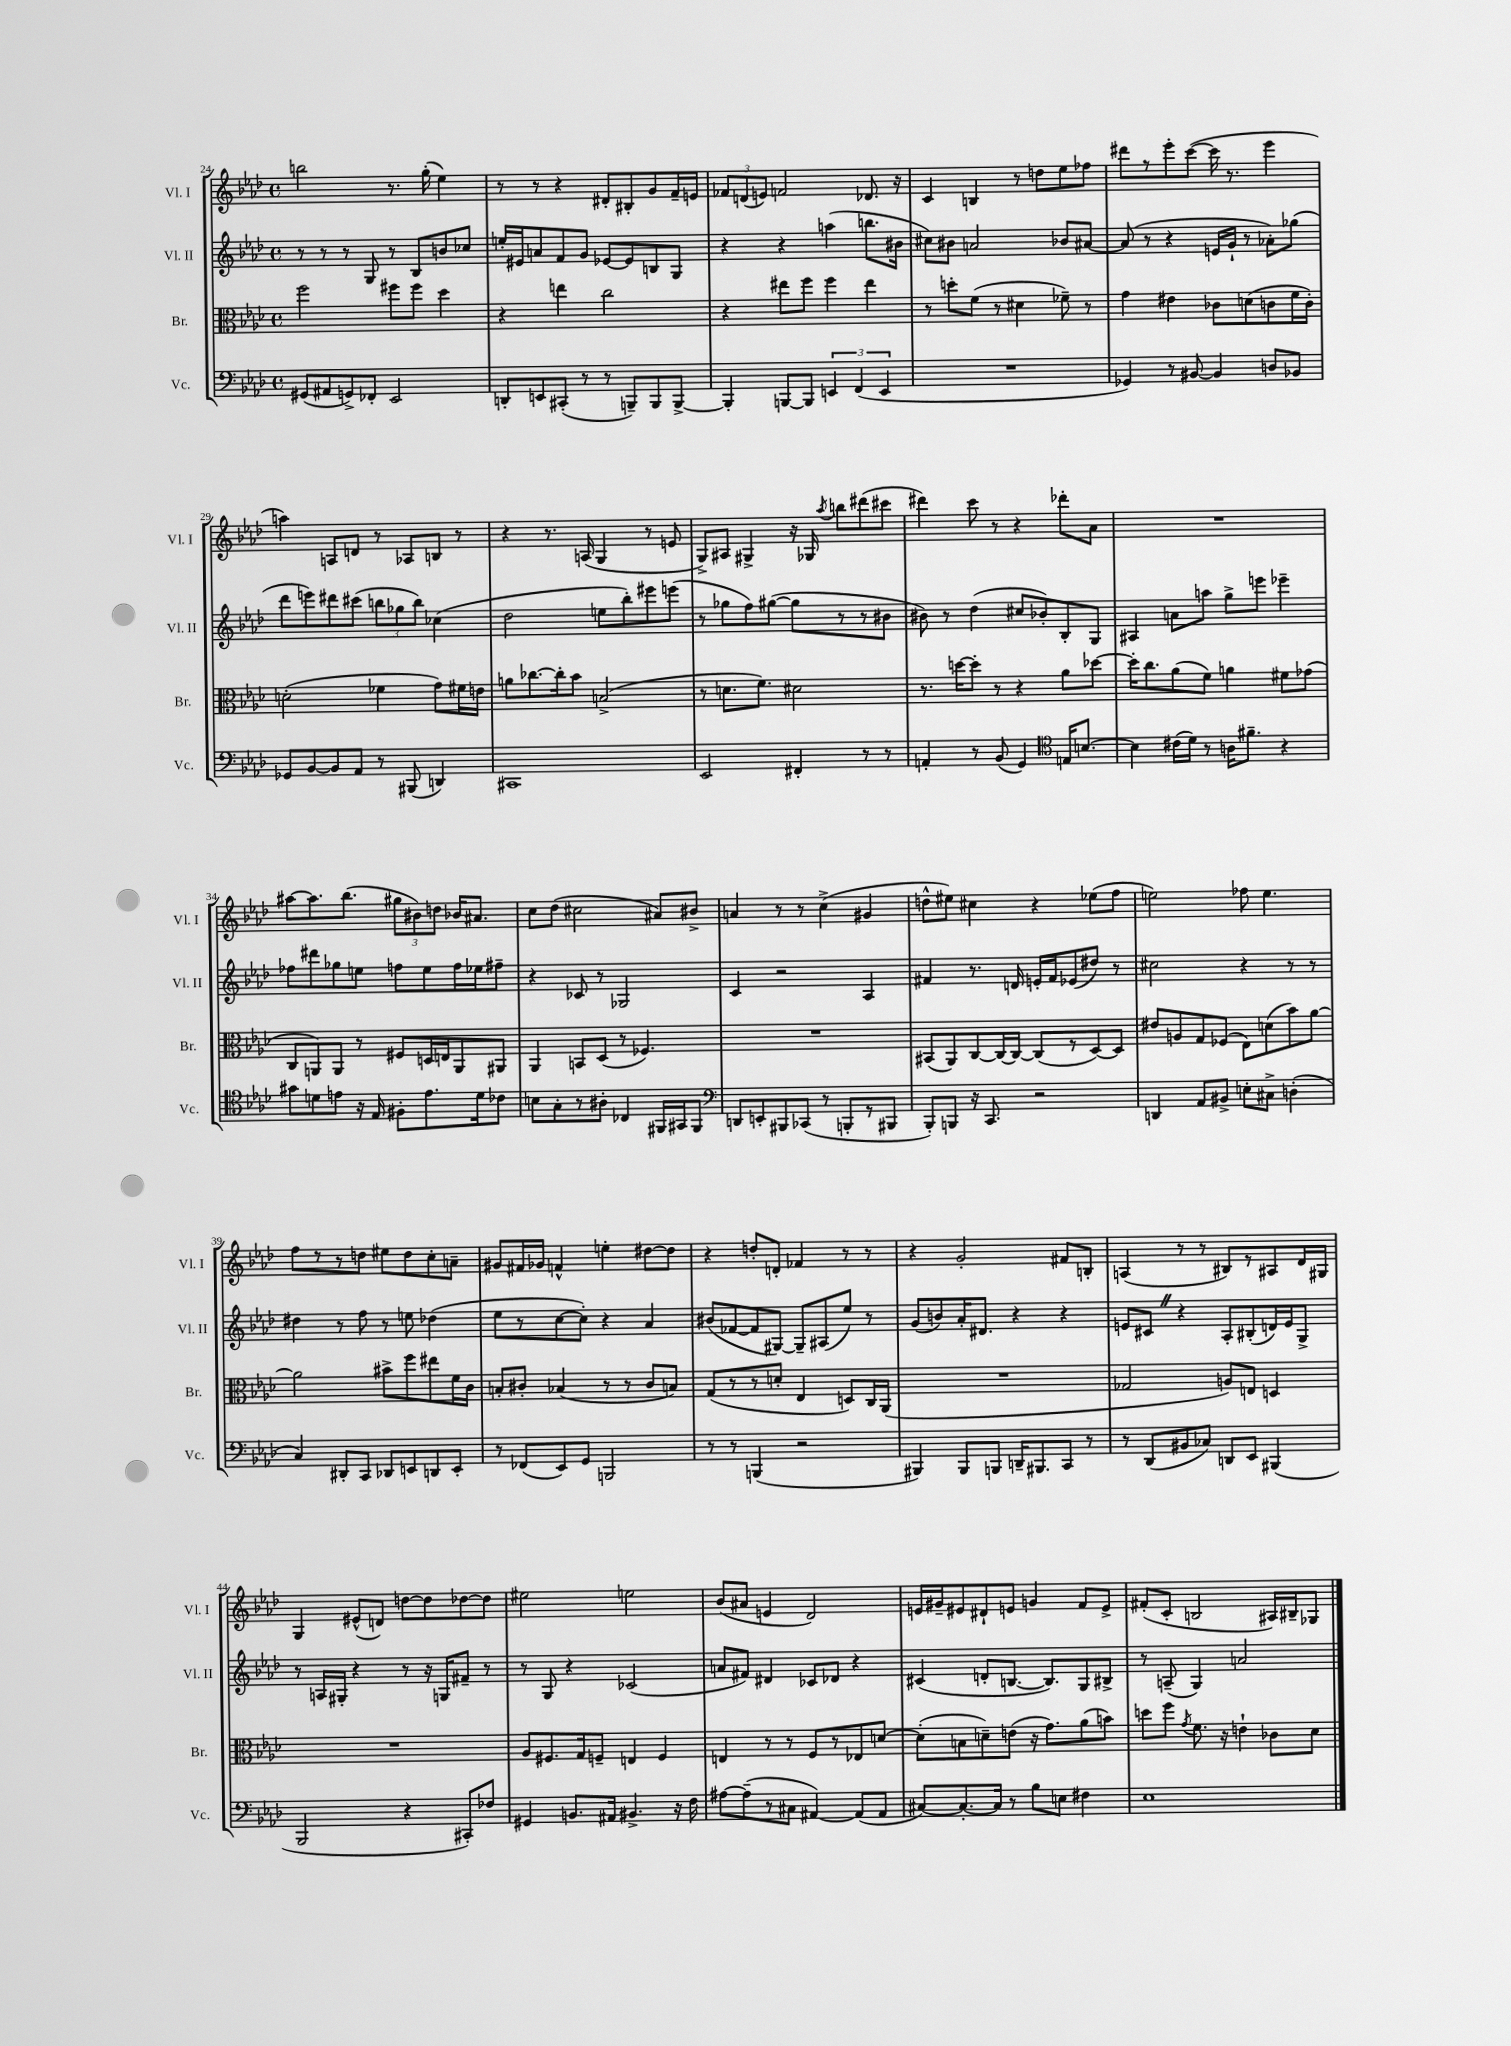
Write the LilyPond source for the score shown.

<<
\new StaffGroup <<
\new Staff = "s0" \with { instrumentName = "Vl. I" shortInstrumentName = "Vl. I" } {
    \clef treble \key aes \major \defaultTimeSignature \time 4/4
    \autoBeamOff b''2 r8. g''16-.( ees''4) |
    r8 r8 r4 dis'8[-. bis8-. g'8 f'16-- e'16] |
    \tuplet 3/2 { fes'8[ d'8( e'8]) } f'2 des'8. r16 |
    c'4 b4 r8 d''8[ ees''8 fes''8] |
    dis'''8[ r8 ees'''8-. c'''8]~( c'''16 r8. ees'''4 |
    a''4) a8[ d'8] r8 aes8[ b8] r8 |
    r4 r8. a16( g4 r8 e'8 |
    g8[->) ais8] gis4-> r16 ges16 \acciaccatura { aes''8 } b''8[ dis'''8( cis'''8] |
    dis'''4) c'''8 r8 r4 des'''8[-. aes'8] |
    R1 |
    ais''8[~ ais''8. bes''8.]( \tuplet 3/2 { gis''8[ bis'8) d''8] } bes'16[ ais'8.] |
    c''8[ des''8]( cis''2 ais'8[) bis'8]-> |
    a'4 r8 r8 c''4->( gis'4 |
    d''8[-^ eis''8]) cis''4 r4 ees''8[( f''8] |
    e''2) fes''8 e''4. |
    f''8[ r8 r8 d''8] eis''8[ d''8 c''8-. a'8]-- |
    gis'8[ fis'16 ges'16] f'4-^ e''4-. dis''8[~ dis''8] |
    r4 d''8[-. d'8]-. fes'4 r8 r8 |
    r4 g'2-. fis'8[ b8]-. |
    a4( r8 r8 bis8[) r8 ais8 des'16 gis16] |
    g4 eis'8[-^( d'8]) d''8[~ d''8 des''8~ des''8] |
    eis''2 e''2 |
    bes'8[( ais'8] e'4 des'2) |
    e'16[ gis'16-- eis'8 dis'8-! e'8] g'4 f'8[ e'8]-> |
    fis'8[-.( c'8]-. b2 ais16[) bis16-- ges8] \bar "|." |
}
\new Staff = "s1" \with { instrumentName = "Vl. II" shortInstrumentName = "Vl. II" } {
    \clef treble \key aes \major \defaultTimeSignature \time 4/4
    \autoBeamOff r8 r8 r8 g8 r8 bes8[ b'8 ces''8] |
    e''16[-. eis'16 a'8 f'8 g'8] ees'8[~ ees'8 b8 g8] |
    r4 r4 a''4( b''8.[ bis'16] |
    cis''8[) bis'8] a'2 bes'8[ ais'8]~ |
    ais'8( r8 r4 e'16[ g'16]-! r8 aes'8[-.) ges''8]( |
    des'''8[ e'''8) dis'''8 cis'''8]( \tuplet 3/2 { b''8[ ges''8 b''8]) } ces''4( |
    des''2 e''8[ bes''8-.) eis'''8 e'''8]( |
    r8 ges''8[ f''8) gis''8]~( gis''8[ r8 r8 bis'8] |
    bis'8) r8 des''4( cis''8[ bes'8-.) bes8-. g8] |
    ais4 a'8[ a''8] g''8[-> e'''8] ees'''4-- |
    fes''8[ dis'''8 ges''8 e''8] f''8[ e''8 f''16 ees''16 fis''8]-- |
    r4 ces'8 r8 ges2 |
    c'4 r2 aes4 |
    fis'4 r8. d'16 e'16[-. fis'16 ees'8( dis''8]) r8 |
    cis''2 r4 r8 r8 |
    dis''4 r8 f''8 r8 e''8 des''4( |
    ees''8[ r8 c''8~ c''8]-.) r4 aes'4 |
    bis'8[( fes'8~ fes'8 gis8]~) gis8[-- ais8( ees''8]) r8 |
    g'8[( b'8) aes'16-. dis'8.] r4 r4 |
    e'8[ cis'8] \once \override BreathingSign.text = \markup { \musicglyph "scripts.caesura.straight" } \breathe r4 aes8[-. bis8-.( d'16) e'16 g8]-> |
    r8 a16[ gis16]-. r4 r8 r16 g16[ fis'8]-- r8 |
    r8 g8 r4 ces'2( |
    a'8[ fis'8]) dis'4 ces'8[ des'8] r4 |
    cis'4( d'8[-. b8.]~ b8.[) g8 bis8]-> |
    r8 a8--( g4) a'2 \bar "|." |
}
\new Staff = "s2" \with { instrumentName = "Br." shortInstrumentName = "Br." } {
    \clef alto \key aes \major \defaultTimeSignature \time 4/4
    \autoBeamOff f''2 fis''8[ fis''8] des''4 |
    r4 e''4 c''2 |
    r4 eis''8[ f''8] f''4 eis''4 |
    r8 d''8[-. f'8]( r8 dis'4 fes'8--) r8 |
    g'4 eis'4 ces'8[ d'8( c'8 f'16 c'16]-.) |
    d'2-.( fes'4 g'8[) fis'16 e'16] |
    a'8[ ces''8.~ ces''16-. bes'8] b2->( |
    r8 d'8.[ f'8.]) dis'2 |
    r8. d''16[~ d''8]-. r8 r4 aes'8[ des''8]~ |
    des''16[-. c''8. aes'8( f'8]) a'4 fis'8[ ges'8]( |
    c8[ a,8) a,8] r8 fis8[ d16 e16 a,8 ais,8] |
    aes,4 b,8[ des8]( r8 fes4.) |
    R1 |
    bis,8[( aes,8) c8~ c16~ c16]~ c8[( r8 des8~) des8] |
    eis'8[ a8 g8 fes8]( ees8[) d'8( bes'8) aes'8]~ |
    aes'2 bis'8[-> f''8 eis''8 f'16 c'16] |
    b8[-. cis'8]-. bes4( r8 r8 cis'8[ b8]) |
    g8[( r8 r8 d'8]-. ees4 d8[) c16 aes,16]( |
    R1 |
    ges2 a8[) e8] d4 |
    R1 |
    aes8[ fis8. g16 f8]-- e4 f4 |
    e4 r8 r8 f8[ r8 ees8 d'8]~ |
    d'8[-.( b8 d'8--) e'8]( r16 g'8.[) aes'8( b'8]) |
    d''8[ f''8] \acciaccatura { g'8 } f'8. r16 e'4-! ces'8[ des'8] \bar "|." |
}
\new Staff = "s3" \with { instrumentName = "Vc." shortInstrumentName = "Vc." } {
    \clef bass \key aes \major \defaultTimeSignature \time 4/4
    \autoBeamOff gis,8[( ais,8 g,8->) fes,8]-. ees,2 |
    d,8[-. e,8 cis,8]-.( r8 r8 b,,8[--) b,,8 b,,8]~-> |
    b,,4-. b,,8[~ b,,8] \tuplet 3/2 { e,4 f,4( e,4 } |
    R1 |
    ges,4) r8 bis,8~ bis,4 d8[ bes,8] |
    ges,8[ bes,8~ bes,8 aes,8] r8 bis,,8( d,4) |
    cis,1 |
    ees,2 fis,4-. r8 r8 |
    a,4-. r8 bes,8( g,4) \clef tenor e16[ b8.]~ |
    b4 cis'16[( des'16]) r8 a16[ fis'8.]-- r4 |
    gis'8[ d'8 e'8] r16 ees16 fis8[-. e'8. d'16 ces'8] |
    b8[ g8-. r8 ais8]-. ces4 fis,16[ gis,16 fis,8] |
    \clef bass d,8[ e,8-. bis,,8 ces,8]( r8 b,,8[-. r8 bis,,8] |
    bes,,8[-.) b,,8] r16 c,8. r2 |
    d,4 aes,8[ bis,8]-> e8[-. cis8]-> d4-.( |
    c4) dis,8[-. c,8] des,8[ e,8 d,8 e,8]-. |
    r8 fes,8[( ees,8) g,8] b,,2 |
    r8 r8 b,,4( r2 |
    bis,,4) bis,,8[ b,,8] d,16[-- bis,,8. c,8] r8 |
    r8 des,8[( bis,8 ces8]) d,8[ ees,8] bis,,4( |
    bes,,2 r4 cis,8[-.) fes8] |
    gis,4 b,8.[ ais,16] bis,4.-> r16 f16 |
    ais8[~ ais8--( r8 cis8] ais,4~) ais,8[( ais,8] |
    cis8[~) cis8.~-. cis16] r8 bes8[ e8] fis4 |
    ees1 \bar "|." |
}
>>
>>
\layout { \context { \Score currentBarNumber = #24 } }
